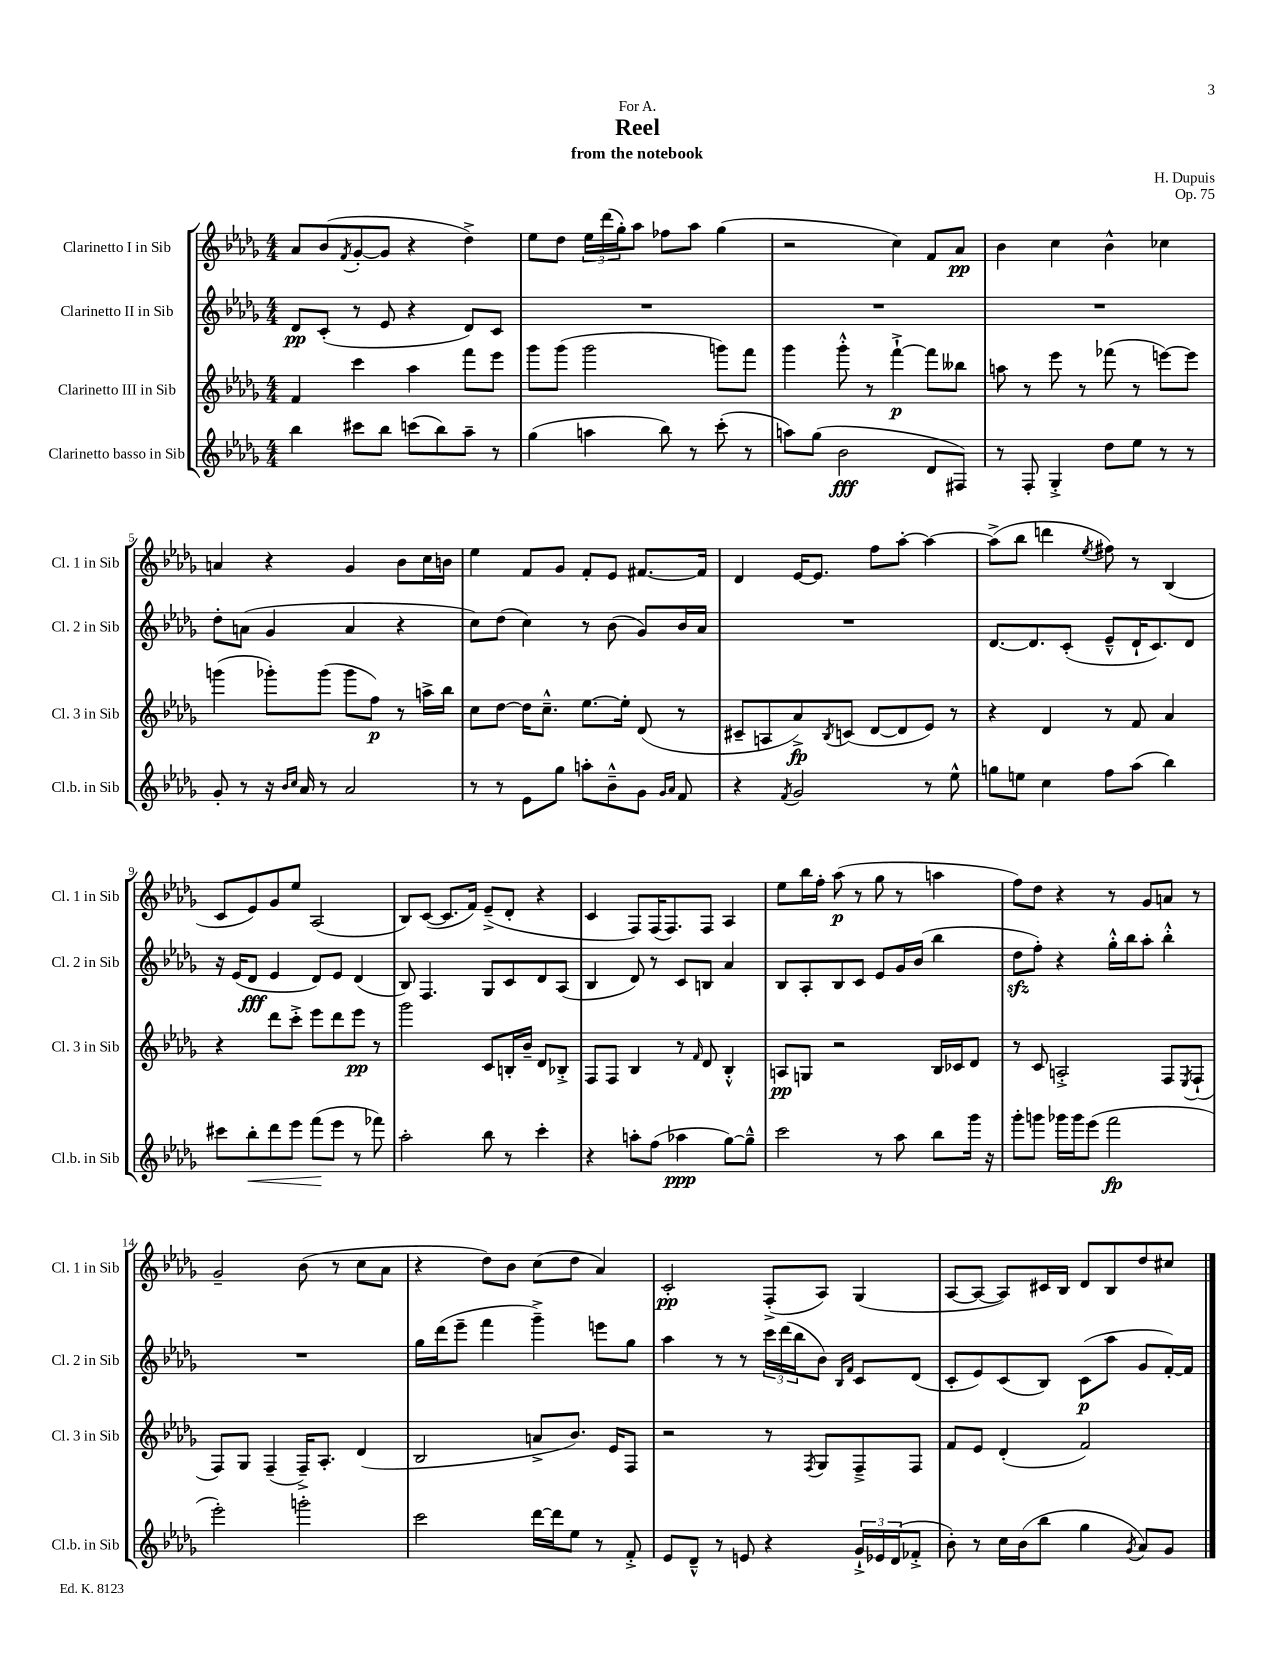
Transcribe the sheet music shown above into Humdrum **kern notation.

**kern	**kern	**kern	**kern
*staff4	*staff3	*staff2	*staff1
*clefG2	*clefG2	*clefG2	*clefG2
*k[b-e-a-d-g-]	*k[b-e-a-d-g-]	*k[b-e-a-d-g-]	*k[b-e-a-d-g-]
*M4/4	*M4/4	*M4/4	*M4/4
4bb-\	4f/	8d-/L	8a-/L
.	.	(8c'/J	(8b-/
.	.	.	8qf/
8ccc#\L	4ccc\	8r	[8g-'/
8bb-\J	.	8e-/	8g-/]J
(8ccc\L	4aa-\	4r	4r
8bb-\)	.	.	.
8aa-~\J	8fff\L	8d-/L)	4dd-^\)
8r	8eee-\J	8c/J	.
=	=	=	=
(4gg-\	8ggg-\L	1r	8ee-\L
.	(8ggg-\J	.	8dd-\J
4aa\	2ggg-\	.	24ee-\LL
.	.	.	(24ddd-\
.	.	.	24gg-'\J)
.	.	.	8aa-\J
8bb-\)	.	.	8ff-\L
8r	.	.	8aa-\J
(8ccc'\	8ggg\L)	.	(4gg-\
8r	8fff\J	.	.
=	=	=	=
8aa\L)	4ggg-\	1r	2r
(8gg-\J	.	.	.
2b-\	8ggg-'^^\	.	.
.	8r	.	.
.	[4fff`^\	.	4cc\)
8d-/L	8fff\]L	.	8f/L
8F#/J)	8bb--\J	.	8a-/J
=	=	=	=
8r	8aa\	1r	4b-\
8F'/	8r	.	.
4G-'^/	8eee-\	.	4cc\
.	8r	.	.
8dd-\L	(8fff-\	.	4b-^^\
8ee-\J	8r	.	.
8r	[8eee\L)	.	4cc-\
8r	8eee\]J	.	.
=	=	=	=
8g-'/	(4ggg\	8dd-'\L	4a/
8r	.	(8a\J	.
16r	8ggg-'\L)	4g-/	4r
16qqb-/LL	.	.	.
16qqcc/JJ	.	.	.
16a-/	.	.	.
8r	(8ggg-\J	.	.
2a-/	8ggg-\L	4a/	4g-/
.	8ff\J)	.	.
.	8r	4r	8b-\L
.	16aa^\LL	.	16cc\L
.	16bb-\JJ	.	16b\JJ
=	=	=	=
8r	8cc\L	8cc\L)	4ee-\
8r	[8dd-\J	(8dd-\J	.
8e-\L	16dd-\]LK	4cc\)	8f/L
.	8.cc~^^\J	.	.
8gg-\J	.	.	8g-/J
8aa'\L	[8.ee-\L	8r	8f'/L
8b-~^^\	.	(8b-\	8e-/J
.	16ee-'\]Jk	.	.
8g-\J	(8d-/	8g-/L)	[8.f#/L
16qqg-/LL	.	.	.
16qqa-/JJ	.	.	.
8f/	8r	16b-/L	.
.	.	16a-/JJ	16f#/]Jk
=	=	=	=
4r	8c#~/L	1r	4d-/
.	8A/	.	.
8qf/	.	.	.
2g-/	8a-^/)	.	[16e-/LK
.	.	.	8.e-/]J
.	8qB-/	.	.
.	(8c/J	.	.
.	[8d-/L	.	8ff\L
.	8d-/]	.	[8aa-'\J
8r	8e-/J)	.	4aa-\_
8ee-^^\	8r	.	.
=	=	=	=
8gg\L	4r	[8.d-/L	(8aa-^\]L
8ee\J	.	.	8bb-\J
.	.	8.d-/]	.
4cc\	4d-/	.	4ddd\
.	.	(8c'/J	.
.	.	.	8qee-/
8ff\L	8r	8e-~^^/L	8ff#\)
(8aa-\J	8f/	16d-`/K	8r
.	.	8.c/)	.
4bb-\)	4a-/	.	(4B-/
.	.	8d-/J	.
=	=	=	=
8ccc#\L	4r	16r	8c/L
.	.	(16e-/LK	.
8bb-'\	.	8d-/J	8e-/)
8ddd-\	8ddd-\L	4e-/	8g-/
8eee-\J	8ccc'^\J	.	8ee-/J
(8fff\L	8eee-\L	8d-/L)	(2A-/
8eee-\J	8ddd-\	8e-/J	.
8r	8eee-\J	(4d-/	.
8fff-\)	8r	.	.
=	=	=	=
2aa-'\	2ggg-\	8B-/)	8B-/L)
.	.	4.F/	([8c/J
.	.	.	8.c/]L
.	.	.	16f/Jk)
8bb-\	8c/L	8G-/L	(8e-~^/L
8r	16B'/L	8c/	8d-'/J
.	16b-~/JJ	.	.
4ccc'\	8d-/L	8d-/	4r
.	8B-'^/J	(8A-/J	.
=	=	=	=
4r	8F/L	4B-/	4c/
.	8F/J	.	.
8aa'\L	4B-/	8d-/)	8F/L)
(8ff\J	.	8r	(16F/K
.	.	.	8.F/)
4aa-\	8r	8c/L	.
.	16qqf/	.	.
.	8d-/	8B/J	8F/J
[8gg-\L)	4B-'^^/	4a-/	4A-/
8gg-~^^\]J	.	.	.
=	=	=	=
2ccc\	8A/L	8B-/L	8ee-\L
.	8G/J	8A-'/	16bb-\L
.	.	.	16ff'\JJ
.	2r	8B-/	(8aa-\
.	.	8c/J	8r
8r	.	8e-/L	8gg-\
8aa-\	.	16g-/L	8r
.	.	(16b-/JJ	.
8bb-\L	16B-/LL	4bb-\	4aa\
.	16c-/J	.	.
16ggg-\Jk	8d-/J	.	.
16r	.	.	.
=	=	=	=
8ggg-'\L	8r	8dd-\L	8ff\L)
8ggg\J	8c/	8ff'\J)	8dd-\J
16ggg-\LL	2A'^/	4r	4r
16ggg-\J	.	.	.
(8eee-\J	.	.	.
2fff\	.	16gg-'^^\LL	8r
.	.	16bb-\J	.
.	.	8aa-'\J	8g-/L
.	8F/L	4bb-'^^\	8a/J
.	8qE-/	.	.
.	(8F`/J	.	8r
=	=	=	=
2eee-'\)	8F/L)	1r	2g-~/
.	8G-/J	.	.
.	(4F~/	.	.
2ggg'\	16F~^/LK)	.	(8b-\
.	8.A-'/J	.	.
.	.	.	8r
.	(4d-/	.	8cc\L
.	.	.	8a-\J
=	=	=	=
2ccc\	2B-/	16gg-\LL	4r
.	.	(16ddd-\J	.
.	.	8eee-~\J	.
.	.	4fff\	8dd-\L)
.	.	.	8b-\J
[16ddd-\LL	8a^/L	4ggg-~^\)	(8cc\L
16ddd-\]J	.	.	.
8ee-\J	8.b-/J)	.	8dd-\J
8r	.	8eee\L	4a-/)
.	16e-/LK	.	.
8f'^/	8F/J	8gg-\J	.
=	=	=	=
8e-/L	2r	4aa-\	2c'/
8d-~^^/J	.	.	.
8r	.	8r	.
8e/	.	8r	.
4r	8r	24ccc\LL	(8F'^/L
.	.	(24ddd-\	.
.	.	24bb-\J	.
.	8qF/	.	.
.	8G-/L	8b-\J)	8A-/J)
.	.	16qqB-/LL	.
.	.	16qqf/JJ	.
24g-`^/LL	8F~^/	8c/L	(4G-/
24e-/	.	.	.
(24d-/J	.	.	.
8f-'^/J	8F/J	(8d-/J	.
=	=	=	=
8b-'\)	8f/L	8c'/L	[8A-/L
8r	8e-/J	8e-/)	8A-/_J
16cc\LL	(4d-'/	(8c/	8A-/]L)
(16b-\J	.	.	.
8bb-\J	.	8B-/J)	16c#/L
.	.	.	16B-/JJ
4gg-\	2f/)	(8c\L	8d-/L
.	.	8aa-\J	8B-/
8qg-/	.	.	.
8a-/L)	.	8g-/L	8dd-/
8g-/J	.	[16f'/L)	8cc#/J
.	.	16f/]JJ	.
==	==	==	==
*-	*-	*-	*-
